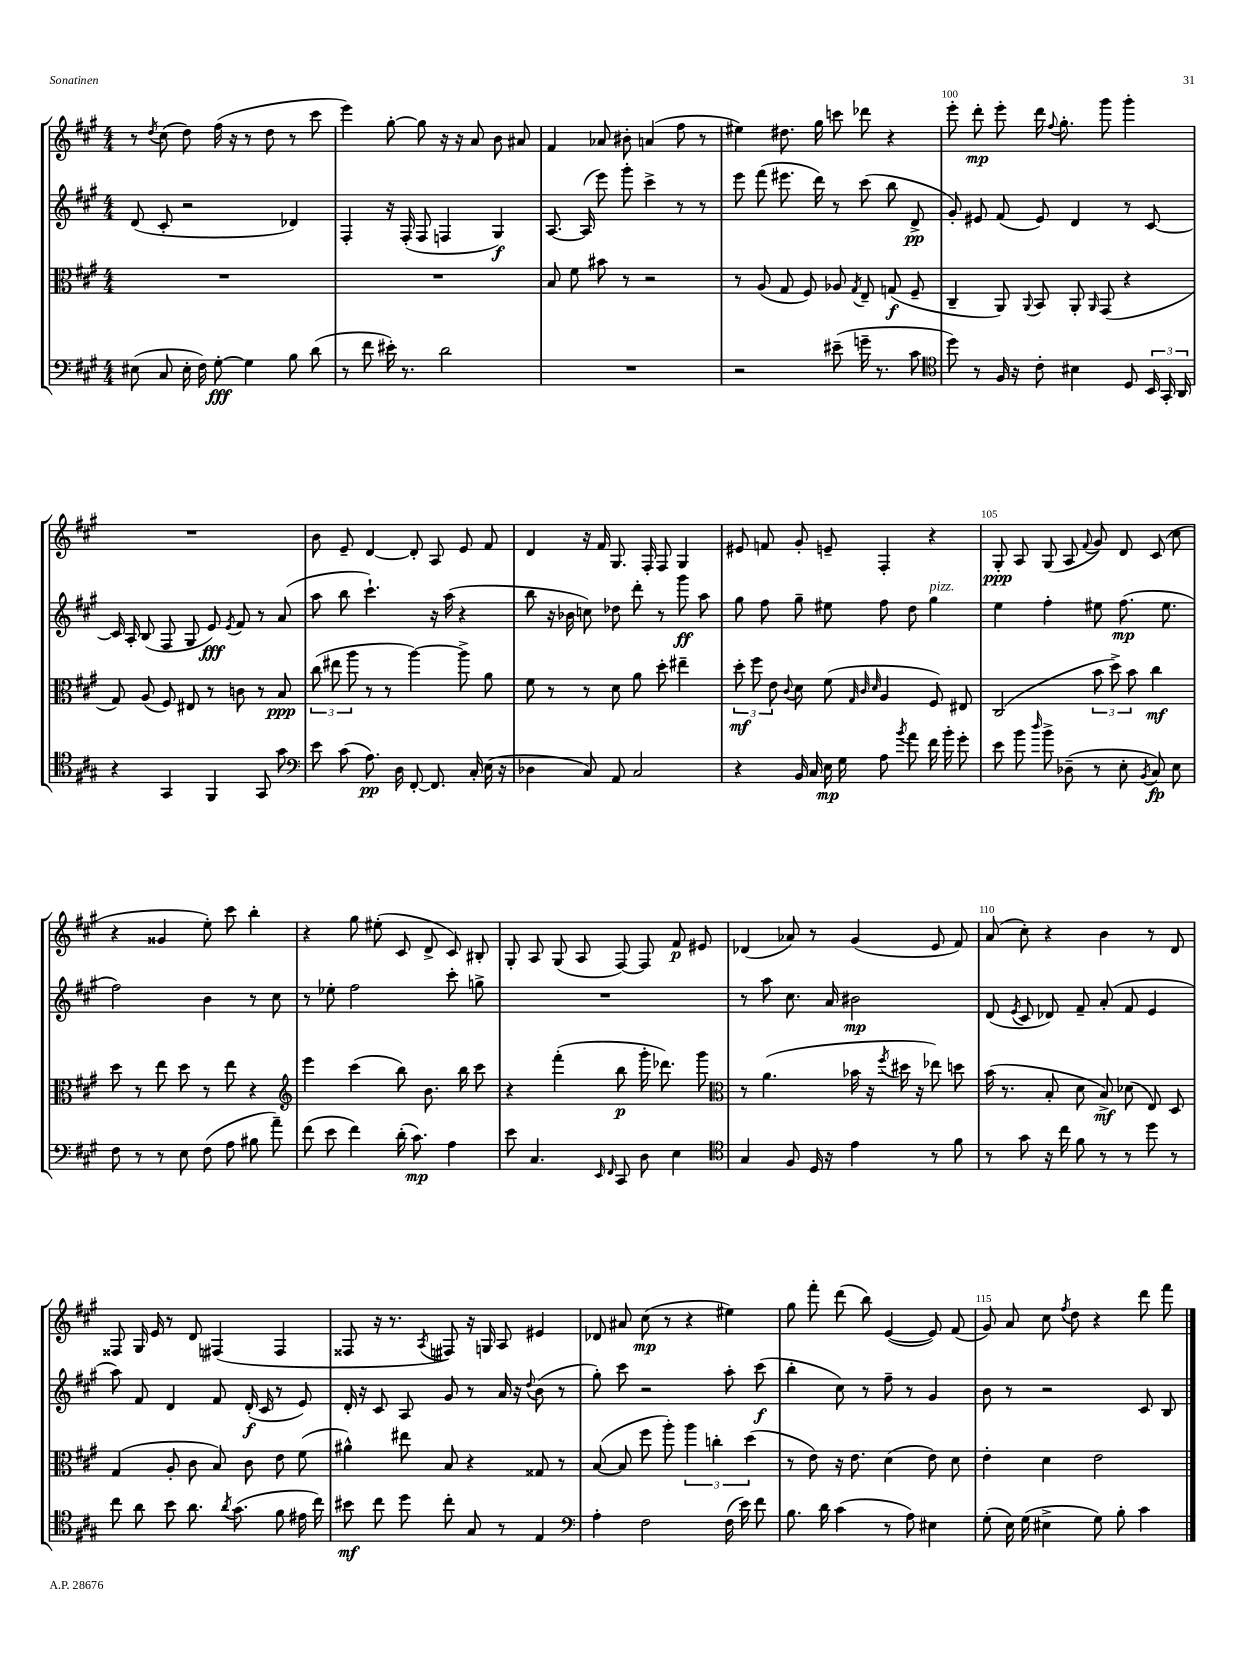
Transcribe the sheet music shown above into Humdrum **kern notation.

**kern	**dynam	**kern	**dynam	**kern	**dynam	**kern	**dynam
*part4	*part4	*part3	*part3	*part2	*part2	*part1	*part1
*staff4	*staff4	*staff3	*staff3	*staff2	*staff2	*staff1	*staff1
*clefF4	*	*clefC3	*	*clefG2	*	*clefG2	*
*k[f#c#g#]	*	*k[f#c#g#]	*	*k[f#c#g#]	*	*k[f#c#g#]	*
*M4/4	*	*M4/4	*	*M4/4	*	*M4/4	*
=96	=96	=96	=96	=96	=96	=96	=96
(8E#X\	.	1r	.	(8d/	.	8r	.
.	.	.	.	.	.	8qdd/	.
8C#/	.	.	.	8c#'/	.	(8cc#\	.
16E#'\	.	.	.	2r	.	8dd\)	.
16F#\)	.	.	.	.	.	.	.
[8G#'\	fff	.	.	.	.	(16ff#\	.
.	.	.	.	.	.	16r	.
4G#\]	.	.	.	.	.	8r	.
.	.	.	.	.	.	8dd\	.
8B\	.	.	.	4d-X/)	.	8r	.
(8d\	.	.	.	.	.	8ccc#\	.
=97	=97	=97	=97	=97	=97	=97	=97
8r	.	1r	.	4F#'/	.	4eee\)	.
8f#\	.	.	.	.	.	.	.
16e#X'\)	.	.	.	16r	.	[8gg#'\	.
8.r	.	.	.	(16F#'/	.	.	.
.	.	.	.	8F#/	.	8gg#\]	.
2d\	.	.	.	4Fn/	.	16r	.
.	.	.	.	.	.	16r	.
.	.	.	.	.	.	8a/	.
.	.	.	.	4G#/)	f	8b\	.
.	.	.	.	.	.	8a#X/	.
=98	=98	=98	=98	=98	=98	=98	=98
1r	.	8B/	.	[8.A/	.	4f#/	.
.	.	8f#\	.	.	.	.	.
.	.	.	.	(16A/]	.	.	.
.	.	8b#X\	.	8eee\)	.	8a-X/	.
.	.	8r	.	8ggg#'\	.	8b#X'\	.
.	.	2r	.	4ccc#^\	.	(4an/	.
.	.	.	.	8r	.	8ff#\	.
.	.	.	.	8r	.	8r	.
=99	=99	=99	=99	=99	=99	=99	=99
2r	.	8r	.	8eee\	.	4ee#X\)	.
.	.	(8A/	.	(8fff#\	.	.	.
.	.	8G#/	.	8.eee#X\	.	8.dd#X\	.
.	.	8F#/)	.	.	.	.	.
.	.	.	.	16ddd\)	.	16gg#\	.
(8e#X~\	.	8A-X/	.	8r	.	8cccn\	.
.	.	8qG#/	.	.	.	.	.
16gn~\	.	8E~/	.	(8ccc#\	.	8ddd-X\	.
8.r	.	.	.	.	.	.	.
.	.	(8Gn/	f	8bb\	.	4r	.
8c#\	.	8F#~/	.	8d^/	pp	.	.
=100	=100	=100	=100	=100	=100	=100	=100
*clefC4	*	*	*	*	*	*	*
8dd\)	.	4C#~/	.	8g#'/)	.	8eee'\	.
8r	.	.	.	8e#X/	.	8ddd'\	mp
16F#/	.	8AA/)	.	(8f#/	.	8eee'\	.
16r	.	.	.	.	.	.	.
.	.	8qqAA/	.	.	.	.	.
8c#'\	.	8BB/	.	8e#/)	.	16ddd\	.
.	.	.	.	.	.	8qqff#/	.
.	.	.	.	.	.	8.gg#'\	.
4B#X\	.	8AA'/	.	4d/	.	.	.
.	.	16qqAA/	.	.	.	.	.
.	.	(8GG#/	.	.	.	8ggg#\	.
8D/	.	4r	.	8r	.	4ggg#'\	.
24BB/	.	.	.	[8c#/	.	.	.
24GG#'/	.	.	.	.	.	.	.
24AA/	.	.	.	.	.	.	.
!!LO:LB:g=z
=101	=101	=101	=101	=101	=101	=101	=101
4r	.	8G#/)	.	16c#/]	.	1r	.
.	.	.	.	16A'/	.	.	.
.	.	(8A/	.	(8B/	.	.	.
4GG#/	.	8F#/)	.	8F#/	.	.	.
.	.	8E#X/	.	8G#/	.	.	.
4FF#/	.	8r	.	8e/)	fff	.	.
.	.	.	.	8qe/	.	.	.
.	.	8cn\	.	8f#/	.	.	.
8GG#/	.	8r	.	8r	.	.	.
8g#\	.	8B/	ppp	(8a/	.	.	.
=102	=102	=102	=102	=102	=102	=102	=102
*clefF4	*	*	*	*	*	*	*
8e\	.	(12cc#\	.	8aa\	.	8b\	.
.	.	12ee#X\	.	.	.	.	.
(8c#\	.	.	.	8bb\	.	8e~/	.
.	.	12aa\	.	.	.	.	.
8.A\)	pp	8r	.	4.ccc#`\)	.	[4d/	.
.	.	8r	.	.	.	.	.
16D\	.	.	.	.	.	.	.
[8FF#'/	.	[4aa\)	.	.	.	8d'/]	.
8.FF#/]	.	.	.	16r	.	8A/	.
.	.	.	.	(16aa\	.	.	.
.	.	8aa^\]	.	4r	.	8e/	.
16C#'/	.	.	.	.	.	.	.
(16E\	.	8a\	.	.	.	8f#/	.
16r	.	.	.	.	.	.	.
=103	=103	=103	=103	=103	=103	=103	=103
4D-X\	.	8f#\	.	8bb\	.	4d/	.
.	.	8r	.	16r	.	.	.
.	.	.	.	16b-X\	.	.	.
8C#/)	.	8r	.	8ccn\)	.	16r	.
.	.	.	.	.	.	16f#/	.
8AA/	.	8d\	.	8dd-X\	.	8.G#/	.
2C#/	.	8a\	.	8ddd'\	.	.	.
.	.	.	.	.	.	16F#'/	.
.	.	8dd'\	.	8r	.	8F#/	.
.	.	4ee#X~\	.	8ggg#\	ff	4G#/	.
.	.	.	.	8aa\	.	.	.
=104	=104	=104	=104	=104	=104	=104	=104
4r	.	12dd'\	mf	8gg#\	.	8e#X/	.
.	.	12ff#\	.	.	.	.	.
.	.	.	.	8ff#\	.	8fn/	.
.	.	12e\	.	.	.	.	.
.	.	8qqc#/	.	.	.	.	.
16BB/	.	8d\	.	8gg#~\	.	8g#'/	.
16C#/	.	.	.	.	.	.	.
16E\	mp	(8f#\	.	8ee#X\	.	8en~/	.
16G#\	.	.	.	.	.	.	.
.	.	32qqG#/	.	.	.	.	.
.	.	32qqc#/	.	.	.	.	.
.	.	32qqd/	.	.	.	.	.
8A\	.	4A/	.	8ff#\	.	4F#'/	.
8qb/	.	.	.	.	.	.	.
8a\	.	.	.	8dd\	.	.	.
!	!	!	!	!LO:TX:a:i:t=pizz.	!	!	!
16f#\	.	8F#/)	.	4gg#\	.	4r	.
16b'\	.	.	.	.	.	.	.
8g#'\	.	8E#X/	.	.	.	.	.
=105	=105	=105	=105	=105	=105	=105	=105
8e\	.	(2C#/	.	4ee\	.	8G#'/	ppp
8b\	.	.	.	.	.	8A/	.
16qqdd/	.	.	.	.	.	.	.
8b^\	.	.	.	4ff#'\	.	(8G#/	.
(8D-X~\	.	.	.	.	.	8A/	.
.	.	.	.	.	.	8qqf#/	.
8r	.	12b\	.	8ee#X\	.	8g#/)	.
.	.	12dd^\)	.	.	.	.	.
8E'\	.	.	.	(8.ff#\	mp	8d/	.
.	.	12b\	.	.	.	.	.
8qBB/	.	.	.	.	.	.	.
8C#/)	fp	4cc#\	mf	.	.	(8c#/	.
.	.	.	.	8.ee#\	.	.	.
8E\	.	.	.	.	.	8cc#\	.
!!LO:LB:g=z
=106	=106	=106	=106	=106	=106	=106	=106
8F#\	.	8dd\	.	2ff#\)	.	4r	.
8r	.	8r	.	.	.	.	.
8r	.	8ee\	.	.	.	4g##X/	.
8E\	.	8dd\	.	.	.	.	.
(8F#\	.	8r	.	4b\	.	8ee'\)	.
8A\	.	8ee\	.	.	.	8ccc#\	.
8B#X\	.	4r	.	8r	.	4bb'\	.
8a~\)	.	.	.	8cc#\	.	.	.
=107	=107	=107	=107	=107	=107	=107	=107
*	*	*clefG2	*	*	*	*	*
(8f#\	.	4eee\	.	8r	.	4r	.
8e\	.	.	.	8ee-X'\	.	.	.
4f#\)	.	(4ccc#\	.	2ff#\	.	8gg#\	.
.	.	.	.	.	.	(8ee#X'\	.
(16d'\	.	8bb\)	.	.	.	8c#/	.
8.c#\)	mp	.	.	.	.	.	.
.	.	8.b\	.	.	.	8d^/	.
4A\	.	.	.	8ccc#'\	.	8c#/)	.
.	.	16bb\	.	.	.	.	.
.	.	8ccc#\	.	8ggn^\	.	8B#X'/	.
=108	=108	=108	=108	=108	=108	=108	=108
8e\	.	4r	.	1r	.	8G#'/	.
4.C#/	.	.	.	.	.	8A/	.
.	.	(4fff#'\	.	.	.	(8G#/	.
.	.	.	.	.	.	8A/	.
16qqEE/	.	.	.	.	.	.	.
16qqFF#/	.	.	.	.	.	.	.
8CC#/	.	8bb\	p	.	.	[8F#/)	.
8D\	.	16ggg#'\	.	.	.	8F#/]	.
.	.	8.ddd-X\)	.	.	.	.	.
4E\	.	.	.	.	.	8f#/	p
.	.	8ggg#\	.	.	.	8e#X/	.
=109	=109	=109	=109	=109	=109	=109	=109
*clefC4	*	*clefC3	*	*	*	*	*
4G#/	.	8r	.	8r	.	(4d-X/	.
.	.	(4.a\	.	8aa\	.	.	.
8F#/	.	.	.	8.cc#\	.	8a-X/)	.
16D/	.	.	.	.	.	8r	.
16r	.	.	.	16a/	.	.	.
4e\	.	16b-X\	.	2b#X\	mp	(4g#/	.
.	.	16r	.	.	.	.	.
.	.	8qff#/	.	.	.	.	.
.	.	16dd#X\	.	.	.	.	.
.	.	16r	.	.	.	.	.
8r	.	8ee-X\)	.	.	.	8e/	.
8f#\	.	8ddn\	.	.	.	8f#/)	.
=110	=110	=110	=110	=110	=110	=110	=110
8r	.	(16b\	.	(8d/	.	(8a/	.
.	.	8.r	.	.	.	.	.
.	.	.	.	8qe/	.	.	.
8g#\	.	.	.	8c#/	.	8cc#'\)	.
16r	.	8B'/	.	8d-X/)	.	4r	.
16cc#\	.	.	.	.	.	.	.
8f#\	.	8d\	.	8f#~/	.	.	.
8r	.	8B^/)	mf	(8a'/	.	4b\	.
8r	.	(8d-X\	.	8f#/	.	.	.
8dd\	.	8E/)	.	4e/	.	8r	.
8r	.	8D/	.	.	.	8d/	.
!!LO:LB:g=z
=111	=111	=111	=111	=111	=111	=111	=111
8cc#\	.	(4G#/	.	8aa\)	.	8F##X/	.
8a\	.	.	.	8f#/	.	16G#/	.
.	.	.	.	.	.	16e/	.
8b\	.	8A'/	.	4d/	.	8r	.
8.a\	.	8c#\	.	.	.	8d/	.
.	.	8B/)	.	8f#/	.	(4F#X/	.
8qa/	.	.	.	.	.	.	.
(8.g#\	.	.	.	.	.	.	.
.	.	8c#\	.	(16d'/	f	.	.
.	.	.	.	16c#/	.	.	.
8f#\	.	8e\	.	8r	.	4F#/	.
16e#X\	.	(8f#\	.	8e/)	.	.	.
16cc#\)	.	.	.	.	.	.	.
=112	=112	=112	=112	=112	=112	=112	=112
8b#X\	mf	4a#X^^\)	.	16d'/	.	8F##X/	.
.	.	.	.	16r	.	.	.
8cc#\	.	.	.	8c#/	.	16r	.
.	.	.	.	.	.	8.r	.
8dd\	.	8ee#X\	.	8A/	.	.	.
.	.	.	.	.	.	8qA/	.
8cc#'\	.	8B/	.	8g#/	.	8F#X/)	.
8G#/	.	4r	.	8r	.	16r	.
.	.	.	.	.	.	16Gn/	.
8r	.	.	.	16a/	.	8A/	.
.	.	.	.	16r	.	.	.
.	.	.	.	8qqdd/	.	.	.
4E/	.	8G##X/	.	(8b\	.	4e#X/	.
.	.	8r	.	8r	.	.	.
=113	=113	=113	=113	=113	=113	=113	=113
*clefF4	*	*	*	*	*	*	*
4A'\	.	([8B/	.	8gg#'\)	.	8d-X/	.
.	.	8B/]	.	8ccc#\	.	8a#X/	.
2F#\	.	8ff#\	.	2r	.	(8cc#\	mp
.	.	8aa'\)	.	.	.	8r	.
.	.	6aa\	.	.	.	4r	.
.	.	6ccn'\	.	.	.	.	.
(16F#\	.	.	.	8aa'\	.	4ee#X\)	.
16e\)	.	.	.	.	.	.	.
.	.	(6dd\	.	.	.	.	.
8f#\	.	.	.	(8ccc#\	f	.	.
=114	=114	=114	=114	=114	=114	=114	=114
8.B\	.	8r	.	4bb'\	.	8gg#\	.
.	.	8e\)	.	.	.	8fff#'\	.
16d\	.	.	.	.	.	.	.
(4c#\	.	16r	.	8cc#\)	.	(8ddd\	.
.	.	8.e\	.	.	.	.	.
.	.	.	.	8r	.	8bb\)	.
8r	.	(4d\	.	8ff#~\	.	([4e/	.
8A\)	.	.	.	8r	.	.	.
4E#X\	.	8e\)	.	4g#/	.	8e/])	.
.	.	8d\	.	.	.	(8f#/	.
=115	=115	=115	=115	=115	=115	=115	=115
(8G#'\	.	4e'\	.	8b\	.	8g#/)	.
16E\)	.	.	.	8r	.	8a/	.
(16G#\	.	.	.	.	.	.	.
4E#X^\	.	4d\	.	2r	.	8cc#\	.
.	.	.	.	.	.	8qff#/	.
.	.	.	.	.	.	8dd\	.
8G#\)	.	2e\	.	.	.	4r	.
8B'\	.	.	.	.	.	.	.
4c#\	.	.	.	8c#/	.	8ddd\	.
.	.	.	.	8B/	.	8fff#\	.
==	==	==	==	==	==	==	==
*-	*-	*-	*-	*-	*-	*-	*-
